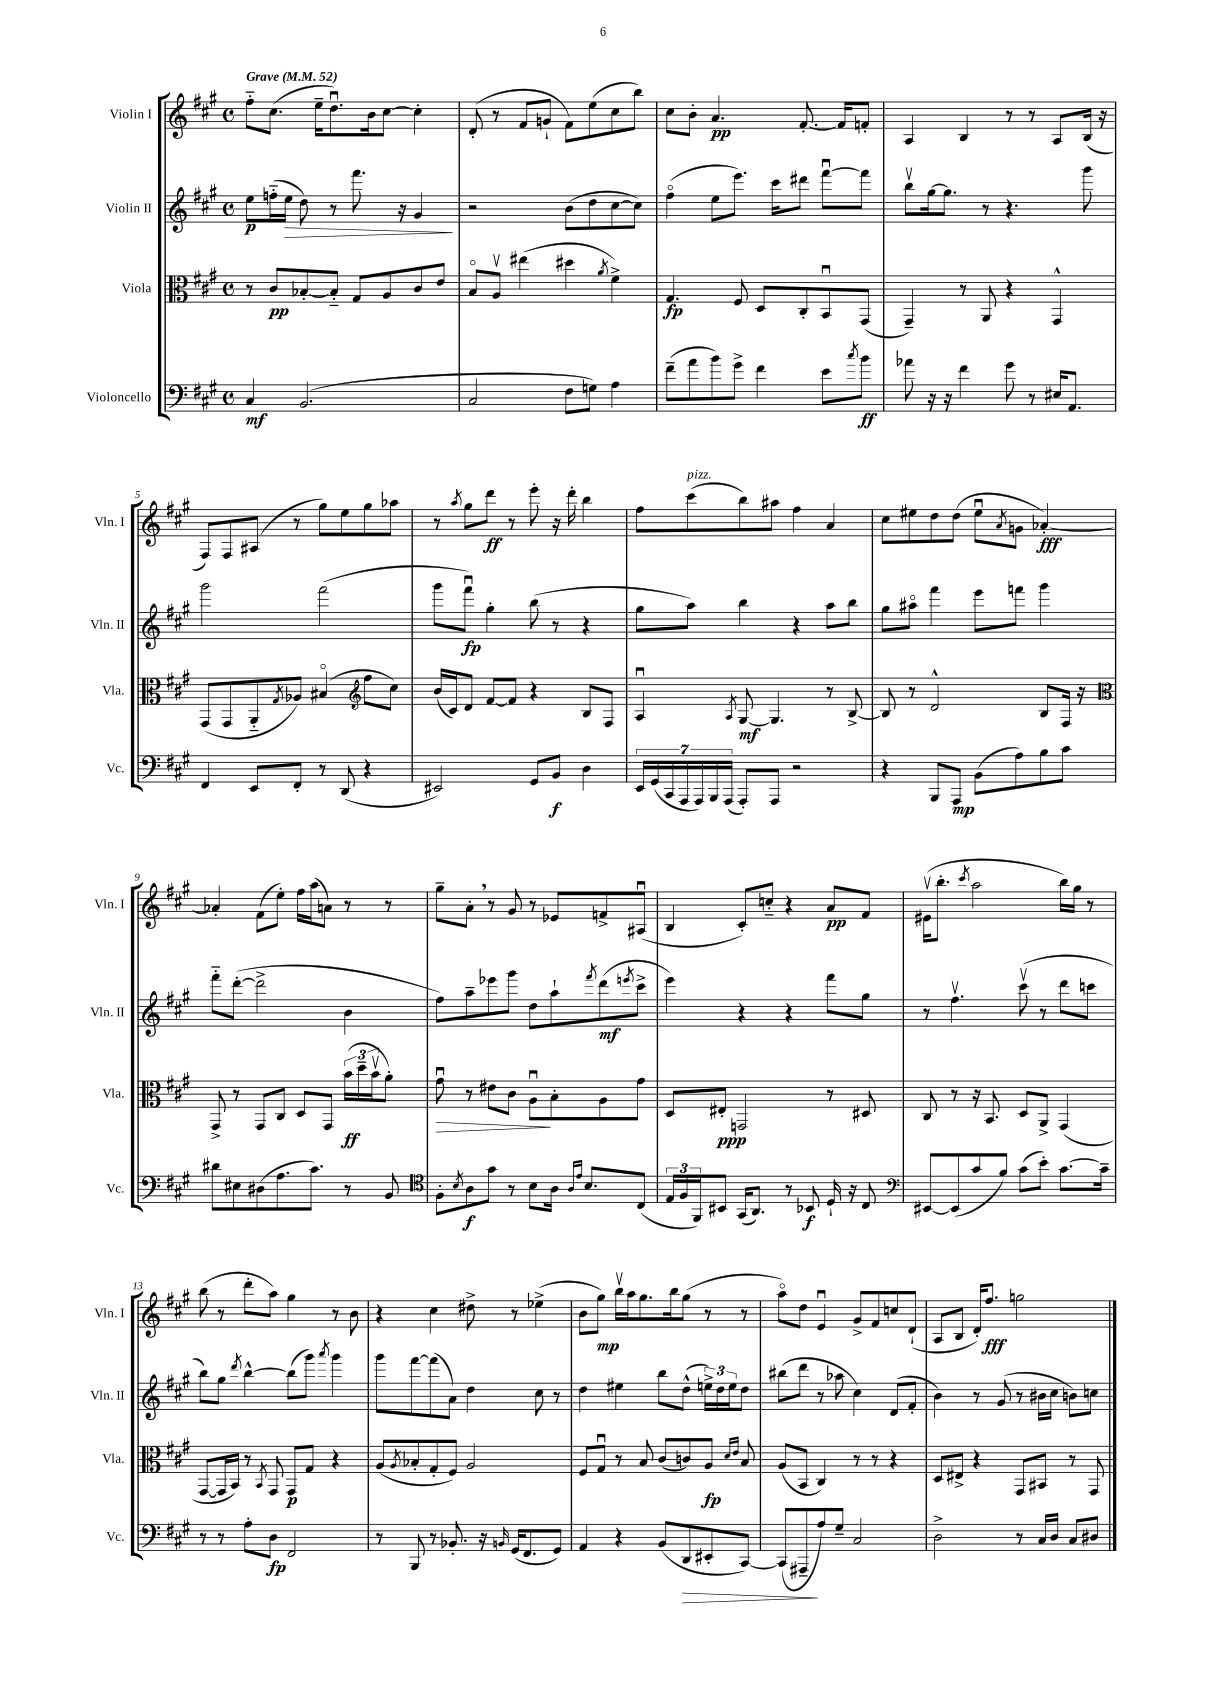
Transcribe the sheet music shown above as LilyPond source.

<<
\new StaffGroup <<
\new Staff = "s0" \with { instrumentName = "Violin I" shortInstrumentName = "Vln. I" } {
    \clef treble \key a \major \defaultTimeSignature \time 4/4 \tempo "Grave" 4 = 52
    fis''8-_ cis''8.( e''16-- d''8.\downbow) b'16 cis''8~ cis''4-. |
    d'8-.( r8 fis'8 g'8-! fis'8) e''8( cis''8 b''8) |
    cis''8 b'8-. a'4.\pp fis'8.~-. fis'16 f'8-. |
    a4 b4 r8 r8 a8 b16( r16 |
    fis8) fis8 ais8( r8 gis''8) e''8 gis''8 aes''8 |
    r8 \acciaccatura { a''8 } gis''8 d'''8\ff r8 e'''8-. r16 d'''16-. b''4 |
    fis''8 cis'''8^\markup { \italic "pizz." }( b''8) ais''8 fis''4 a'4 |
    cis''8 eis''8 d''8 d''8( eis''8\downbow \acciaccatura { a'8 } g'8 aes'4~-.\fff) |
    aes'4-. fis'8( e''8-.) fis''16 a''16( a'8) r8 r8 |
    gis''8-- a'8-. \breathe r8 gis'8 r8 ees'8 f'8-> ais8\downbow( |
    b4 cis'8-.) c''8-_ r4 a'8\pp fis'8 |
    eis'16\upbow( b''8.-. \acciaccatura { cis'''8 } a''2 b''16) gis''16 r8 |
    b''8( r8 d'''8-. a''8) gis''4 r8 b'8 |
    r4 cis''4 dis''8-> r8 ees''4->( |
    b'8 gis''8\mp) b''16\upbow a''16 gis''8. b''16 gis''8( r8 r8 |
    a''8\flageolet) d''8 e'4\downbow gis'8-> fis'8 c''8 d'8-!( |
    a8 b8 d'16-.) fis''8.\fff g''2 \bar "|." |
}
\new Staff = "s1" \with { instrumentName = "Violin II" shortInstrumentName = "Vln. II" } {
    \clef treble \key a \major \defaultTimeSignature \time 4/4
    e''8\p f''16-_( e''16\> d''8) r8 fis'''8. r16 gis'4\! |
    r2 b'8( d''8 cis''8~ cis''8) |
    fis''4\flageolet( e''8 e'''8.) cis'''16 dis'''8 fis'''8~\downbow fis'''8 |
    b''8\upbow gis''16~ gis''8. r8 r4. gis'''8 |
    gis'''2 fis'''2( |
    gis'''8 fis'''8\downbow\fp) gis''4-. b''8( r8 r4 |
    gis''8 a''8) b''4 r4 a''8 b''8 |
    gis''8 ais''8\flageolet fis'''4 e'''8 f'''8 gis'''4 |
    fis'''8-_ d'''8~-.( d'''2-> b'4 |
    fis''8) a''8-- ees'''8 gis'''8 d''8 a''8-! \acciaccatura { fis'''8 } d'''8\mf( \acciaccatura { e'''8 } cis'''8-> |
    e'''4) r4 r4 fis'''8 gis''8 |
    r8 fis''4.\upbow cis'''8\upbow( r8 d'''8 c'''8 |
    b''8) gis''8 \acciaccatura { d'''8 } b''4~-^ b''8( gis'''8) \acciaccatura { a'''8 } gis'''4 |
    gis'''8 fis'''8~ fis'''8( a'8) d''4 cis''8 r8 |
    d''4 eis''4 b''8 d''8-^( \tuplet 3/2 { e''16->) d''16 e''16 } d''8 |
    bis''8( d'''8 r8 aes''8 cis''4) d'8( fis'8-. |
    b'4) r8 gis'8( r8 bis'16 cis''16 b'8) c''8 \bar "|." |
}
\new Staff = "s2" \with { instrumentName = "Viola" shortInstrumentName = "Vla." } {
    \clef alto \key a \major \defaultTimeSignature \time 4/4
    r8 cis'8\pp bes8~-. bes8-_ gis8 a8 cis'8 e'8 |
    b8\flageolet a8\upbow eis''4( dis''4 \acciaccatura { a'8 } fis'4->) |
    gis4.\fp fis8 d8 cis8-. b,8\downbow gis,8( |
    gis,4--) r8 a,8 r4 gis,4-^ |
    gis,8( gis,8 a,8-_ \acciaccatura { gis8 } aes8) bis4\flageolet( \clef treble fis''8 cis''8) |
    b'16( cis'16) d'8 fis'8~ fis'8 r4 b8 fis8 |
    a4\downbow \acciaccatura { a8 } gis8~\mf gis4. r8 b8~-> |
    b8 r8 d'2-^ b8 fis16 r16 |
    \clef alto gis,8-> r8 gis,8 cis8 d8 gis,8 \tuplet 3/2 { b'16\ff( d''16-- b'16\upbow } a'8-.) |
    gis'8\downbow\> r8 eis'8 cis'8 a8\downbow\! b8-. a8 gis'8 |
    d8 eis8-.\ppp g,2 r8 dis8 |
    cis8 r8 r16 b,8. d8 a,8-> gis,4( |
    gis,8~ gis,16 b,16) r8 \acciaccatura { b,8 } gis,8 gis,8\p gis8 r4 |
    a8( \acciaccatura { a8 } bes8-. gis8-. fis8) a2 |
    fis8 gis8\downbow r8 b8 cis'8( c'8) a8\fp \grace { d'16 e'16 } b8 |
    a8( b,8 cis4) r8 r8 r4 |
    d8 eis8-> r4 gis,8 bis,8 r8 gis,8 \bar "|." |
}
\new Staff = "s3" \with { instrumentName = "Violoncello" shortInstrumentName = "Vc." } {
    \clef bass \key a \major \defaultTimeSignature \time 4/4
    cis4\mf b,2.( |
    cis2 fis8 g8) a4 |
    fis'8--( a'8 b'8) gis'8-> fis'4 e'8 \acciaccatura { cis''8 } b'8\ff |
    aes'8 r16 r16 fis'4 gis'8 r8 eis16 a,8. |
    fis,4 e,8 fis,8-. r8 d,8( r4 |
    eis,2) gis,8 b,8\f d4 |
    \tuplet 7/4 { e,16 gis,16( cis,16 a,,16 a,,16) b,,16 a,,16( } a,,8-.) a,,8 r2 |
    r4 b,,8 a,,8\mp b,8( a8) b8 cis'8 |
    dis'8 eis8 dis8( a8. cis'8.) r8 b,8 |
    \clef tenor fis8-. \acciaccatura { b8 } a8\f gis'8 r8 b8 a16 \grace { a16 e'16 } b8. cis8( |
    \tuplet 3/2 { e16 fis16 fis,16) } bis,8 gis,16( a,8.) r8 bes,8\f d16-! r16 cis8 |
    \clef bass eis,8~ eis,8( cis'8 b8) cis'8( e'8-.) cis'8.~ cis'16-- |
    r8 r8 a8-. d8\fp fis,2 |
    r8 b,,8 r8 bes,8.-. r16 \grace { b,16 } gis,16( fis,8. gis,8) |
    a,4 r4 b,8( d,8\> eis,8-. cis,8~) |
    cis,8( ais,,8--\! a8) gis8-- cis2 |
    d2-> r8 cis16 d16 cis8 dis8 \bar "|." |
}
>>
>>
